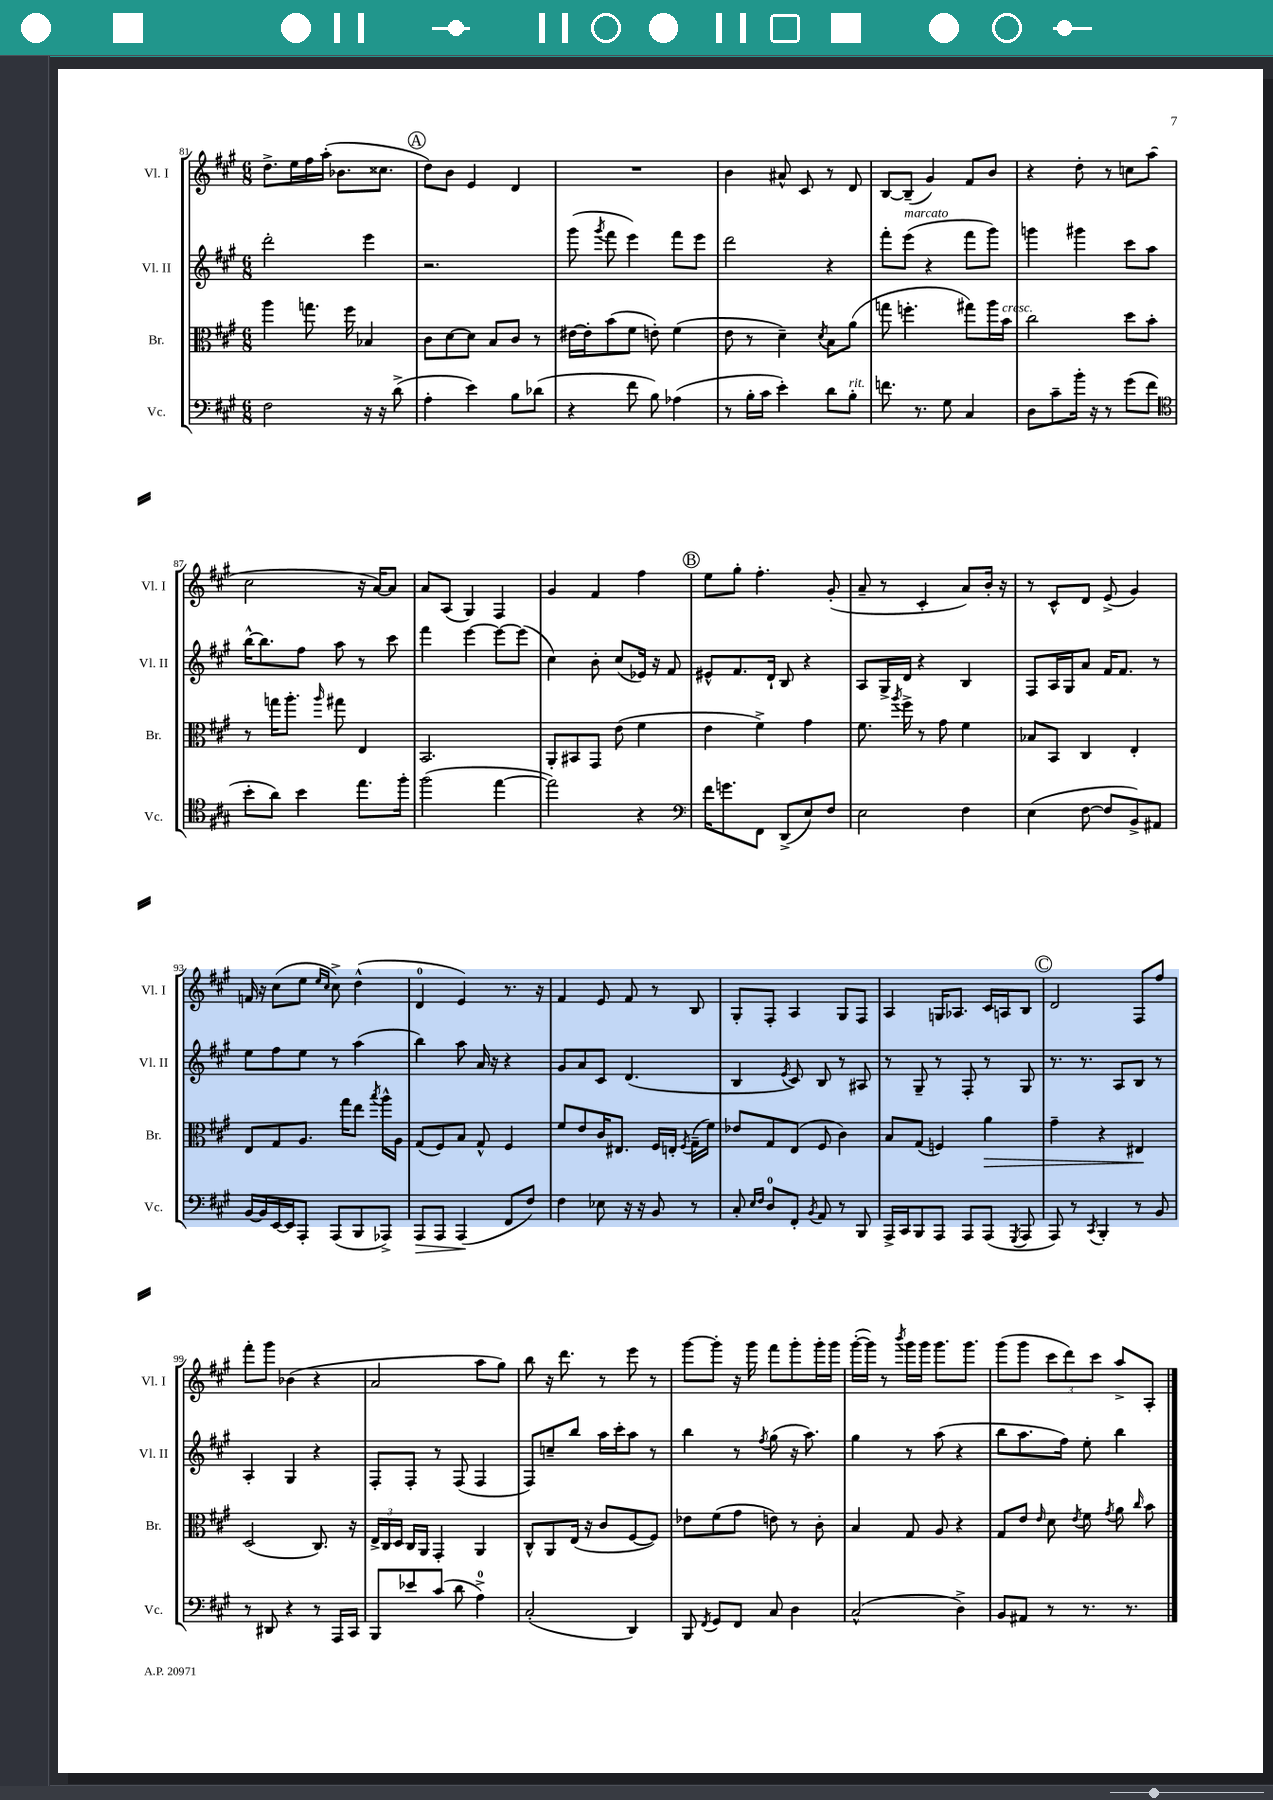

**kern	**dynam	**kern	**dynam	**kern	**kern
*part4	*part4	*part3	*part3	*part2	*part1
*staff4	*staff4	*staff3	*staff3	*staff2	*staff1
*I"Vc.	*	*I"Br.	*	*I"Vl. II	*I"Vl. I
*I'Vc.	*	*I'Br.	*	*I'Vl. II	*I'Vl. I
*clefF4	*	*clefC3	*	*clefG2	*clefG2
*k[f#c#g#]	*	*k[f#c#g#]	*	*k[f#c#g#]	*k[f#c#g#]
*M6/8	*	*M6/8	*	*M6/8	*M6/8
=81	=81	=81	=81	=81	=81
2F#\	.	4aa\	.	2ddd'\	8.dd^\L
.	.	.	.	.	16ee\L
.	.	8.ggn\	.	.	16ff#\
.	.	.	.	.	(16aa'\JJ
.	.	.	.	.	8.b-X\L
.	.	16ff#\	.	.	.
16r	.	4B-X/	.	4eee\	.
16r	.	.	.	.	8.cc##X\J
(8d^\	.	.	.	.	.
!!LO:REH:place=s1:t=A
=82	=82	=82	=82	=82	=82
4A'\	.	8c#\L	.	2.r	8dd\L)
.	.	[8d\	.	.	8b\J
4e\)	.	8d\J]	.	.	4e/
.	.	8B/L	.	.	.
8B\L	.	8c#/J	.	.	4d/
(8d-X\J	.	8r	.	.	.
=83	=83	=83	=83	=83	=83
4r	.	[16e#X\LL	.	(8ggg#\	2.r
.	.	16e#'\J]	.	.	.
.	.	.	.	8qggg#/	.
.	.	(8b\	.	8fff#\	.
8f#\	.	8f#\J	.	4eee\)	.
8B\)	.	8en'\)	.	.	.
(4A-X\	.	(4f#\	.	8fff#\L	.
.	.	.	.	8eee\J	.
=84	=84	=84	=84	=84	=84
8r	.	8e\	.	2ddd\	4b\
16B'\LL	.	8r	.	.	.
16c#\JJ	.	.	.	.	.
4e'\)	.	4d~\)	.	.	8a#X^^/
.	.	.	.	.	8c#/
.	.	8qd/	.	.	.
8d\L	.	8B\L	.	4r	8r
!LO:TX:a:i:t=rit.	!	!	!	!	!
8B'\J	.	(8a\J	.	.	8d/
=85	=85	=85	=85	=85	=85
8.fn\	.	8ggn\	.	8fff#'\L	[8B/L
!	!	!	!	!LO:TX:a:i:t=marcato	!
.	.	4.ffn'\	.	(8eee\J	(8B~/J]
8.r	.	.	.	.	.
.	.	.	.	4r	4g#/)
8G#\	.	.	.	.	.
4C#/	.	8gg#X\L)	.	8fff#\L	8f#/L
.	.	16aa\L	.	8ggg#\J)	8b/J
!	!	!LO:TX:a:i:t=cresc.	!	!	!
.	.	16b\JJ	.	.	.
=86	=86	=86	=86	=86	=86
8D\L	.	2cc#\	.	4gggn\	4r
8c#~\	.	.	.	.	.
16b'\Jk	.	.	.	4ggg#X\	8dd'\
16r	.	.	.	.	.
8r	.	.	.	.	8r
(8g#\L	.	8dd\L	.	8ccc#\L	8ccn\L
8f#\J	.	8b'\J	.	8aa\J	(8aa\J
!!LO:LB:g=z
=87	=87	=87	=87	=87	=87
*clefC4	*	*	*	*	*
8b'\L	.	8r	.	[16bb^^\KL	2cc#\
.	.	.	.	8.bb\]	.
8a\J)	.	16ggn\KL	.	.	.
.	.	8.aa'\J	.	.	.
4b\	.	.	.	8ff#\J	.
.	.	16qqaa/	.	.	.
.	.	8gg#X\	.	8aa\	.
8.ee\L	.	4E/	.	8r	16r
.	.	.	.	.	[16a/KL)
.	.	.	.	8ccc#\	8a/J]
16ff#'\Jk	.	.	.	.	.
=88	=88	=88	=88	=88	=88
(2ff#\	.	2.BB/	.	4fff#\	8a/L
.	.	.	.	.	(8A/J
.	.	.	.	[4eee\	4G#/)
[4ee\	.	.	.	8eee\L_	4F#/
.	.	.	.	(8eee\J]	.
=89	=89	=89	=89	=89	=89
2ee\])	.	8AA'/L	.	4cc#\)	4g#/
.	.	8BB#X/	.	.	.
.	.	8GG#/J	.	8b'\	4f#/
.	.	(8e\	.	(8cc#/L	.
4r	.	4f#\	.	16e-X/Jk)	4ff#\
.	.	.	.	16r	.
.	.	.	.	8f#/	.
!!LO:REH:place=s1:t=B
=90	=90	=90	=90	=90	=90
*clefF4	*	*	*	*	*
16f#\KL	.	4e\	.	8e#X^^/L	8ee\L
8.gn\	.	.	.	.	.
.	.	.	.	8.f#/	8gg#'\J
8FF#\J	.	4f#^\)	.	.	4.ff#'\
.	.	.	.	16d`/Jk	.
(8DD^/L	.	.	.	8B/	.
8E/)	.	4g#\	.	4r	.
8F#/J	.	.	.	.	(8g#'/
=91	=91	=91	=91	=91	=91
2E\	.	8.f#\	.	8A/L	8a~/
.	.	.	.	16G#^/L	8r
.	.	8qaa/	.	.	.
.	.	16ff#^\	.	16d/JJ	.
.	.	8r	.	4r	4c#'/
.	.	8g#\	.	.	.
4F#\	.	4f#\	.	4B/	8a/L)
.	.	.	.	.	16b'/Jk
.	.	.	.	.	16r
=92	=92	=92	=92	=92	=92
(4E\	.	8B-X/L	.	8F#/L	8r
.	.	8BB/J	.	16A/L	8c#^^/L
.	.	.	.	16G#/J	.
[8F#\	.	4C#/	.	8a/J	8d/J
8F#/L]	.	.	.	16f#/KL	(8e^/
.	.	.	.	8.f#/J	.
8BB^/)	.	4E'/	.	.	4g#/)
8AA#X/J	.	.	.	8r	.
!!LO:LB:g=z
=93	=93	=93	=93	=93	=93
[16BB/LL	.	8E/L	.	8ee\L	16fn/
16BB/]	.	.	.	.	16r
[16EE/	.	8G#/	.	8ff#\	(8cc#\L
16EE/J]	.	.	.	.	.
8AAA'/J	.	8.A/J	.	8ee\J	8ee\J
.	.	.	.	.	16qqee/LL
.	.	.	.	.	16qqcc#/JJ
(8AAA/L	.	.	.	8r	8cc#^\)
.	.	16gg#\KL	.	.	.
8BBB/	.	8ee\J	.	(4aa\	(4dd^^\
.	.	8qbb/	.	.	.
8AAA-X^/J)	.	16aa^^\LL	.	.	.
.	.	16A\JJ	.	.	.
=94	=94	=94	=94	=94	=94
!	!LO:HP:b	!	!	!	!
8AAA/L	>	(8G#/L	.	4bb\)	4d/
8AAA/J	.	8F#/)	.	.	.
(4AAA/	.	8B/J	.	8aa\	4e/)
.	.	8G#^^/	.	16a/	.
.	.	.	.	16r	.
8FF#/L	]	4F#/	.	4r	8.r
8F#/J)	.	.	.	.	.
.	.	.	.	.	16r
=95	=95	=95	=95	=95	=95
4F#\	.	8f#/L	.	8g#/L	4f#/
.	.	8e/	.	8a/	.
8E-X\	.	16c#/K	.	8c#/J	8e/
.	.	8.E#X/J	.	.	.
16r	.	.	.	(4.d/	8f#/
16r	.	.	.	.	.
8BB/	.	16F#/LL	.	.	8r
.	.	16En'/JJ	.	.	.
.	.	8qF#/	.	.	.
8r	.	(16G#~\LL	.	.	8B/
.	.	16f#\JJ)	.	.	.
=96	=96	=96	=96	=96	=96
8C#'/	.	8e-X/L	.	4B/	8G#'/L
16qqE/LL	.	.	.	.	.
16qqF#/JJ	.	.	.	.	.
8D/L	.	8G#/	.	.	8F#'/J
.	.	.	.	8qe/	.
8FF#'/J	.	(8E/J	.	8c#/)	4A/
8qBB/	.	.	.	.	.
8AA/	.	8F#/	.	8B/	.
8r	.	4c#\)	.	8r	8G#/L
8BBB/	.	.	.	8A#X/	8F#/J
=97	=97	=97	=97	=97	=97
16AAA^/LL	.	8B/L	.	8r	4A/
16CC#/J	.	.	.	.	.
8BBB/	.	(8G#/J	.	8G#~/	.
8AAA/J	.	4Fn/)	.	8r	16Gn/KL
.	.	.	.	.	8.A-X/J
8AAA/L	.	.	.	8F#'/	.
!	!	!	!LO:HP:b	!	!
(8AAA/J	.	4a\	>	8r	16c#/LL
.	.	.	.	.	16An/J
8qGGG#/	.	.	.	.	.
8AAA/	.	.	.	8G#/	8B/J
!!LO:REH:place=s1:t=C
=98	=98	=98	=98	=98	=98
8AAA/)	.	4g#~\	.	8.r	2d/
8r	.	.	.	.	.
.	.	.	.	8.r	.
8qCC#/	.	.	.	.	.
4BBB'/	.	4r	.	.	.
.	.	.	.	8A/L	.
8r	.	4E#X/	.	8B/J	8F#/L
8BB/	.	.	.	8r	8ff#/J
.	.	.	]	.	.
!!LO:LB:g=z
=99	=99	=99	=99	=99	=99
8r	.	(2D/	.	4A'/	8fff#'\L
8DD#X/	.	.	.	.	8ggg#\J
4r	.	.	.	4G#/	(4b-X\
8r	.	8.C#/)	.	4r	4r
16AAA/LL	.	.	.	.	.
16CC#/JJ	.	16r	.	.	.
=100	=100	=100	=100	=100	=100
8BBB/L	.	24E^/LL	.	8F#'/L	2a/
.	.	24C#/	.	.	.
.	.	24D/JJ	.	.	.
8e-X/	.	16C#/LL	.	8F#'/J	.
.	.	16AA/JJ	.	.	.
(8c#/J	.	4GG#'/	.	8r	.
8d\	.	.	.	(8F#/	.
4A^\)	.	4AA/	.	4F#/	8aa\L
.	.	.	.	.	8gg#\J)
=101	=101	=101	=101	=101	=101
(2C#'/	.	8C#^^/L	.	8F#/L)	8bb\
.	.	8AA/	.	8ccn~/	16r
.	.	.	.	.	8.ddd\
.	.	(16E/Jk	.	8bb/J	.
.	.	16r	.	.	.
.	.	8c#/L	.	16aa\LL	8r
.	.	.	.	16ccc#'\J	.
4DD/)	.	[8F#/	.	8aa\J	8eee\
.	.	8F#/J])	.	8r	8r
=102	=102	=102	=102	=102	=102
8BBB/	.	8e-X\L	.	4bb\	[8ggg#\L
8qFF#/	.	.	.	.	.
8GG#/L	.	(8f#\	.	.	8ggg#'\J]
8FF#/J	.	8g#\J	.	8r	16r
.	.	.	.	.	16ggg#\
.	.	.	.	8qff#/	.
8C#/	.	8en\)	.	(8gg#\	8fff#\L
4D\	.	8r	.	16r	8ggg#'\
.	.	.	.	8.aa\)	.
.	.	8c#'\	.	.	16ggg#'\L
.	.	.	.	.	16ggg#\JJ
=103	=103	=103	=103	=103	=103
(2C#^^/	.	4B/	.	4gg#\	([16ggg#'\LL
.	.	.	.	.	16ggg#\JJ])
.	.	.	.	.	8r
.	.	.	.	.	8qbbb/
.	.	8G#/	.	8r	16ggg#\LL
.	.	.	.	.	16ggg#\JJ
.	.	8A/	.	(8aa\	8.ggg#\L
4D^\)	.	4r	.	4r	.
.	.	.	.	.	8.ggg#\J
=104	=104	=104	=104	=104	=104
8BB/L	.	8G#/L	.	8bb\L	(8ggg#\L
8AA#X/J	.	8e/J	.	8.aa\	8ggg#\J
.	.	16qqe/	.	.	.
8r	.	8d\	.	.	12ccc#\L
.	.	.	.	16ff#\Jk)	.
.	.	.	.	.	12ddd\)
.	.	8qe/	.	.	.
8.r	.	8f#\	.	8ee'\	.
.	.	.	.	.	12ccc#\J
.	.	8qg#/	.	.	.
.	.	8a\	.	4bb\	8aa^/L
8.r	.	.	.	.	.
.	.	16qqcc#/	.	.	.
.	.	8b\	.	.	8A'/J
==	==	==	==	==	==
*-	*-	*-	*-	*-	*-
